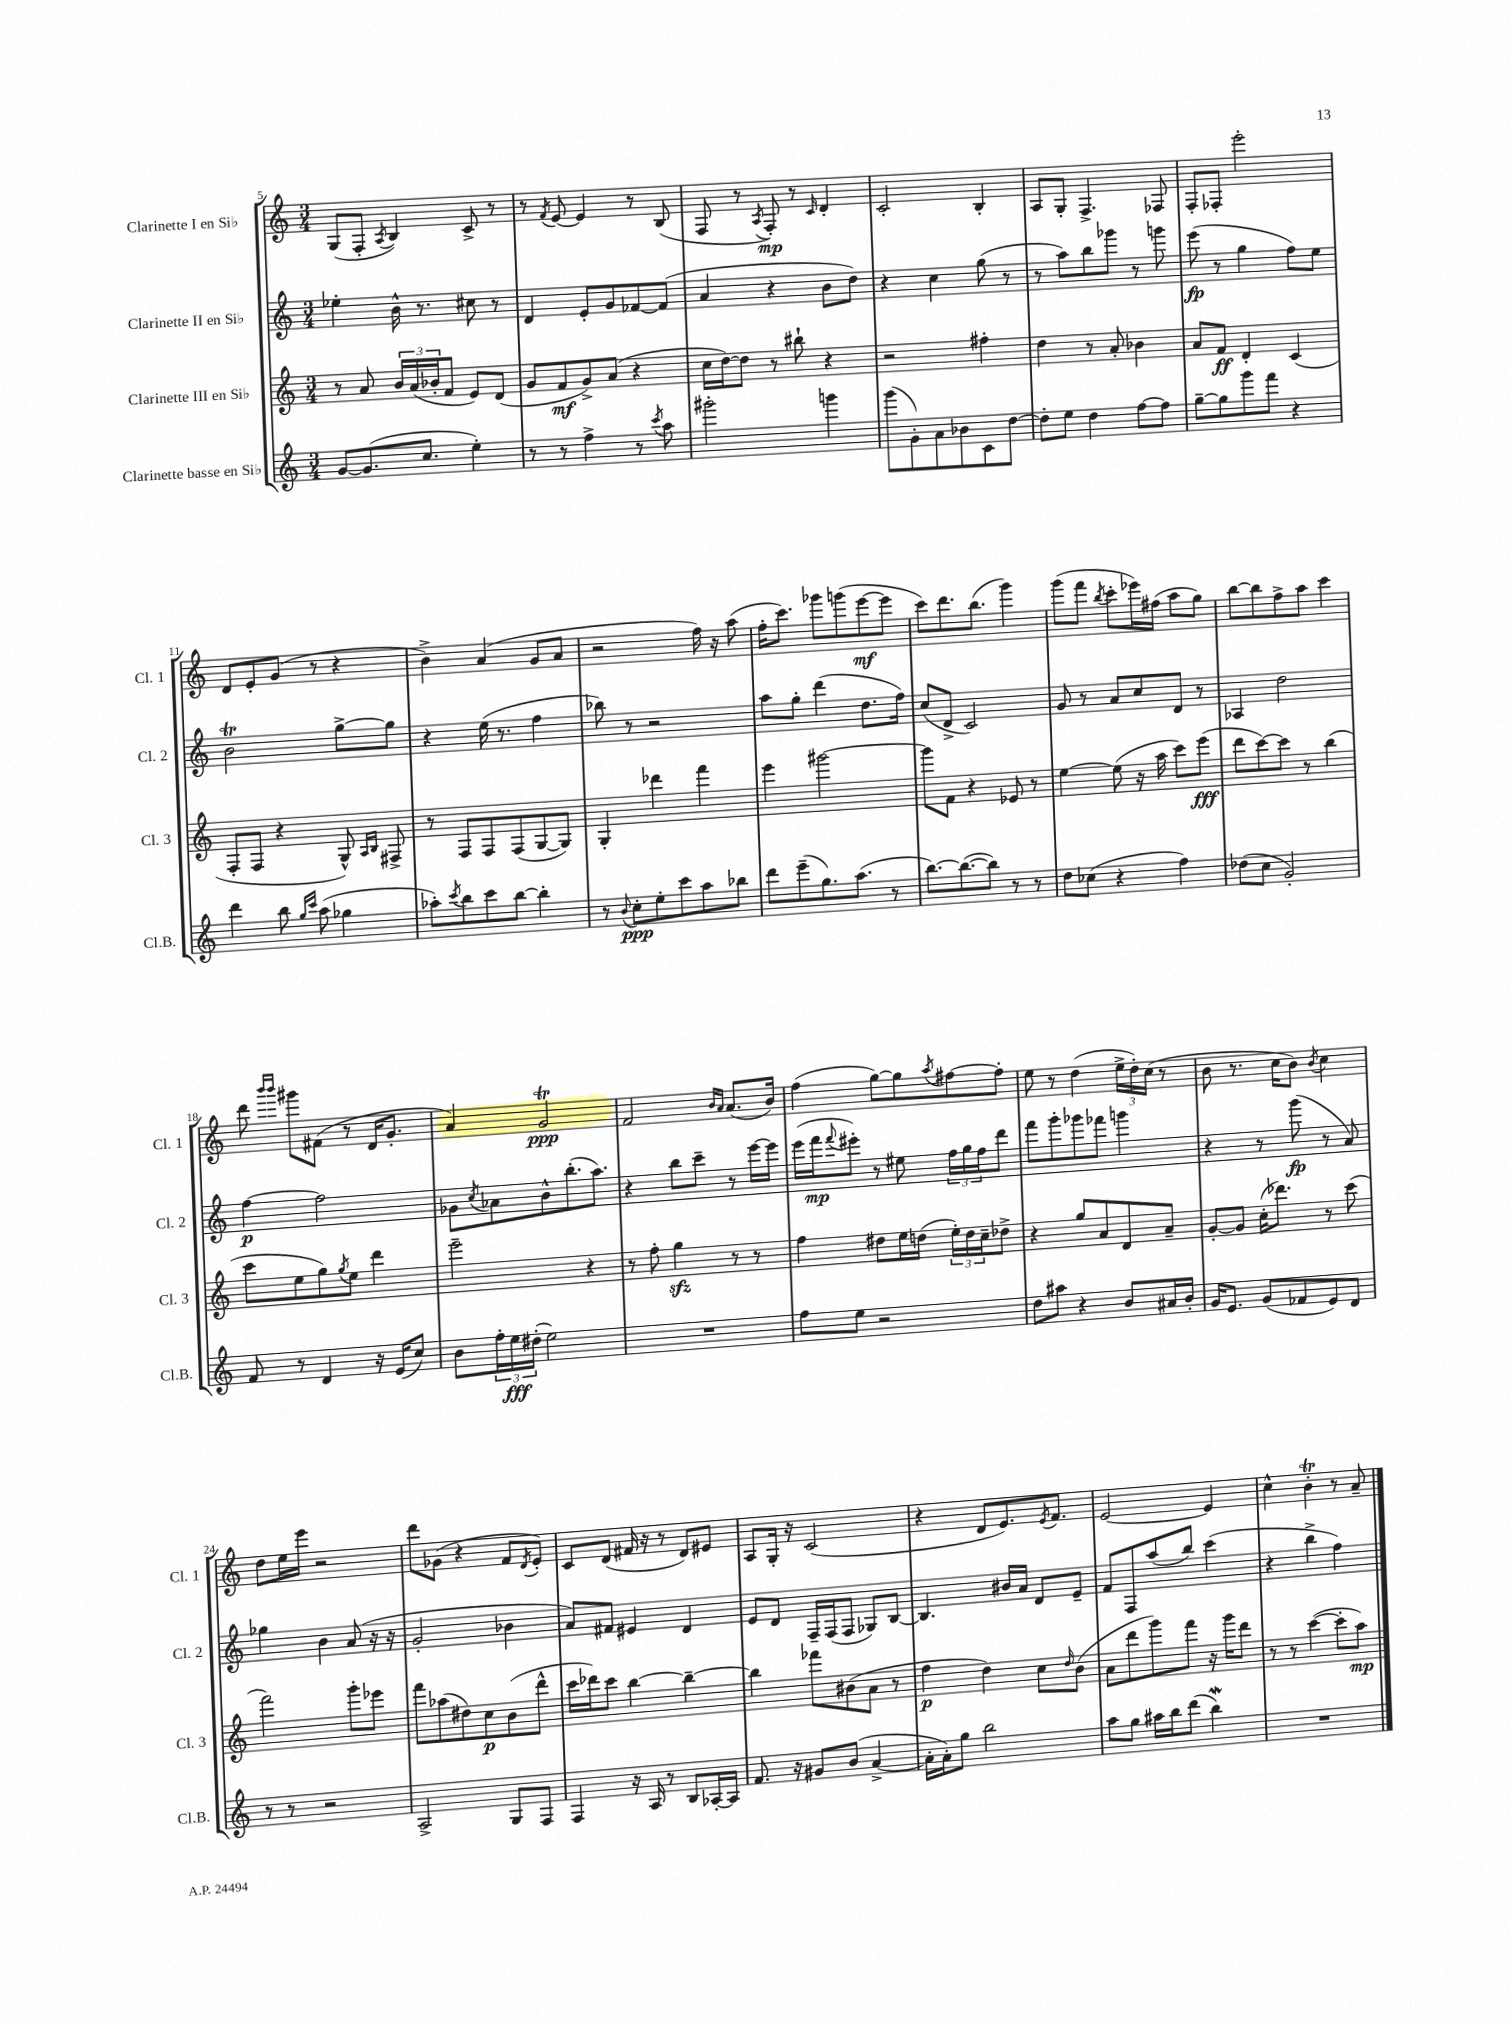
<<
\new StaffGroup <<
\new Staff = "s0" \with { instrumentName = "Clarinette I en Sib" shortInstrumentName = "Cl. 1" } {
    \clef treble \key c \major \numericTimeSignature \time 3/4
    g8( f8-. \acciaccatura { a8 } b4) c'8-> r8 |
    r8 \acciaccatura { f'8 } e'8~ e'4 r8 b8( |
    f8 r8 \acciaccatura { a8 } f8-.\mp) r8 \grace { c'16 } d'4-. |
    c'2-. b4-. |
    a8 g8-. f4.-> fes8 |
    f8-. fes8-. e'''2-. |
    d'8 e'8-. g'8( r8 r4 |
    b'4->) a'4( g'8 a'8 |
    r2 f''16) r16 a''8( |
    f''16-. c'''8.) ges'''8 g'''8( e'''8~\mf e'''8 |
    c'''8) d'''8. b''8.( g'''4) |
    g'''8( f'''8 \acciaccatura { b''8 } c'''8-. ees'''16) fis''16( a''8 g''8) |
    b''8~ b''8 f''8-> a''8 c'''4 |
    d'''8 \grace { b'''16 b'''16 } gis'''8 fis'8( r8 d'16 g'8.-. |
    a'4) g'2\trill\ppp |
    f'2 \grace { b'16 a'16 } a'8.( b'16) |
    f''4( g''8~) g''8 \acciaccatura { a''8 } fis''8~ fis''8-. |
    e''8 r8 d''4( \tuplet 3/2 { e''16-> d''16-.) c''16( } r8 |
    b'8 r8. c''16 b'8) \acciaccatura { b'8 } c''4 |
    d''8 e''16 e'''16 r2 |
    d'''8 ges'8( r4 f'8 \acciaccatura { d'8 } e'8-.) |
    c'8 d'8( fis'16 r16 r8 d'8) eis'8 |
    a8 g16-. r16 c'2( |
    r4 d'8 e'8.) \acciaccatura { e'8 } f'8. |
    e'2~ e'4 |
    c''4-^ b'4-.\trill r8 a'8-- \bar "|." |
}
\new Staff = "s1" \with { instrumentName = "Clarinette II en Sib" shortInstrumentName = "Cl. 2" } {
    \clef treble \key c \major \numericTimeSignature \time 3/4
    ees''4-. b'16-^ r8. cis''8 r8 |
    d'4 e'8-. g'8 fes'8~ fes'8( |
    a'4 r4 b'8 d''8) |
    r4 c''4 g''8( r8 |
    r8 a''8) b''8 ges'''8 r8 g'''8 |
    e'''8\fp( r8 g''4 f''8) e''8 |
    b'2\trill g''8~-> g''8 |
    r4 e''16( r8. f''4 |
    bes''8) r8 r2 |
    a''8 g''8-. d'''4( d''8. f''16) |
    c''8( d'8-> c'2) |
    g'8 r8 a'8 c''8 d'8 r8 |
    aes4 d''2 |
    f''4~\p f''2 |
    ges'8 \acciaccatura { c''8 } aes'8 b'8-^ b''8.-.( a''8.) |
    r4 b''8 c'''8-- r8 e'''16~ e'''16 |
    e'''16( f'''16\mp \appoggiatura { f'''8 } eis'''8-.) r8 eis''8 \tuplet 3/2 { f''16 g''16 f''16 } d'''8 |
    f'''8 g'''8-. ges'''8 fes'''8 g'''4 |
    r4 r8 g'''8\fp( r8 a'8) |
    ges''4 b'4 a'8( r16 r16 |
    g'2-. bes'4 |
    a'8) fis'8 eis'4 d'4 |
    e'8 d'8 f16-- f16( f8 ges8) b8~ |
    b4. bis'16 a'16 d'8 e'8-- |
    f'8 f8 a''8( b''8) c'''4( |
    r4 b''4-> f''4) \bar "|." |
}
\new Staff = "s2" \with { instrumentName = "Clarinette III en Sib" shortInstrumentName = "Cl. 3" } {
    \clef treble \key c \major \numericTimeSignature \time 3/4
    r8 a'8 \tuplet 3/2 { b'16 a'16( bes'16-. } f'8 e'8) d'8( |
    g'8 f'8\mf g'8->) a'8( r4 |
    c''16 d''16~) d''8 r8 bis''8-! r4 |
    r2 fis''4-. |
    d''4 r8 a'8-. bes'4 |
    a'8 f'8\ff d'4-. c'4( |
    f8-. f8 r4 g8-^) \grace { a16 b16 } fis8-> |
    r8 f8 f8 f8( g8~ g8) |
    g4-. des'''4 f'''4 |
    e'''4 gis'''2~ |
    gis'''8 f'8 r4 ees'8 r8 |
    e''4~ e''8( r16 a''16 c'''8) e'''8\fff( |
    d'''8 c'''8~) c'''8 r8 b''4( |
    c'''8 e''8 g''8) \acciaccatura { g''8 } e''8 d'''4 |
    e'''2-- r4 |
    r8 f''8-. g''4\sfz r8 r8 |
    f''4 dis''8 e''16 d''16( \tuplet 3/2 { e''16-.) d''16 c''16-- } des''8-> |
    r4 g''8 a'8 d'8 a'8-- |
    g'8~-. g'8 c''16-.( des'''8.) r8 c'''8( |
    f'''2) g'''8-. ees'''8 |
    f'''8 aes''8( dis''8) c''8\p b'8( d'''8-^ |
    c'''16 des'''16) c'''8 b''4~ b''4~-- |
    b''4 fes'''8 bis'8( a'8 r8 |
    f''4\p d''4) c''8 \grace { d''16 } b'8( |
    a'8 d'''8 g'''8) f'''8 r16 g'''16 d'''8 |
    r8 r8 c'''4~( c'''8-. a''8\mp) \bar "|." |
}
\new Staff = "s3" \with { instrumentName = "Clarinette basse en Sib" shortInstrumentName = "Cl.B." } {
    \clef treble \key c \major \numericTimeSignature \time 3/4
    g'8~ g'8.( c''8. e''4-.) |
    r8 r8 f''4-> r8 \acciaccatura { c'''8 } a''8 |
    gis'''2-. g'''4 |
    g'''8( g'8-.) a'8 bes'8 c'8 d''8~ |
    d''8-. e''8 d''4 f''8~ f''8 |
    g''8~-- g''8 g'''8 f'''8 r4 |
    d'''4 b''8 \grace { g''16 c'''16 } a''8( ges''4 |
    aes''8-.) \acciaccatura { c'''8 } b''8 c'''8 b''8~ b''4-. |
    r8 \appoggiatura { b'8 } c''8-.\ppp e''8-. c'''8 a''8 bes''8 |
    d'''8 e'''8--( g''8.) a''8.( r8 |
    b''8.~) b''8.~( b''8) r8 r8 |
    d''8 ces''8( r4 f''4) |
    des''8( c''8 g'2-.) |
    f'8 r8 d'4 r16 e'16( c''8) |
    b'8 \tuplet 3/2 { f''16-. e''16\fff dis''16-.( } e''2) |
    R2. |
    f''8 e''8 r2 |
    d''8 ais''8 r4 b'8 ais'16 b'16-. |
    g'16 e'8. g'8( fes'8 e'8) d'8 |
    r8 r8 r2 |
    a2-> g8 f8 |
    f4 r16 a16 r8 b8 aes16~-. aes16 |
    f'8. r16 gis'8 b'8( a'4~-> |
    a'16-. a'16-.) g''8 b''2 |
    a''8 g''8 ais''16 b''16 d'''8( b''4\mordent) |
    R2. \bar "|." |
}
>>
>>
\layout { \context { \Score currentBarNumber = #5 } }
